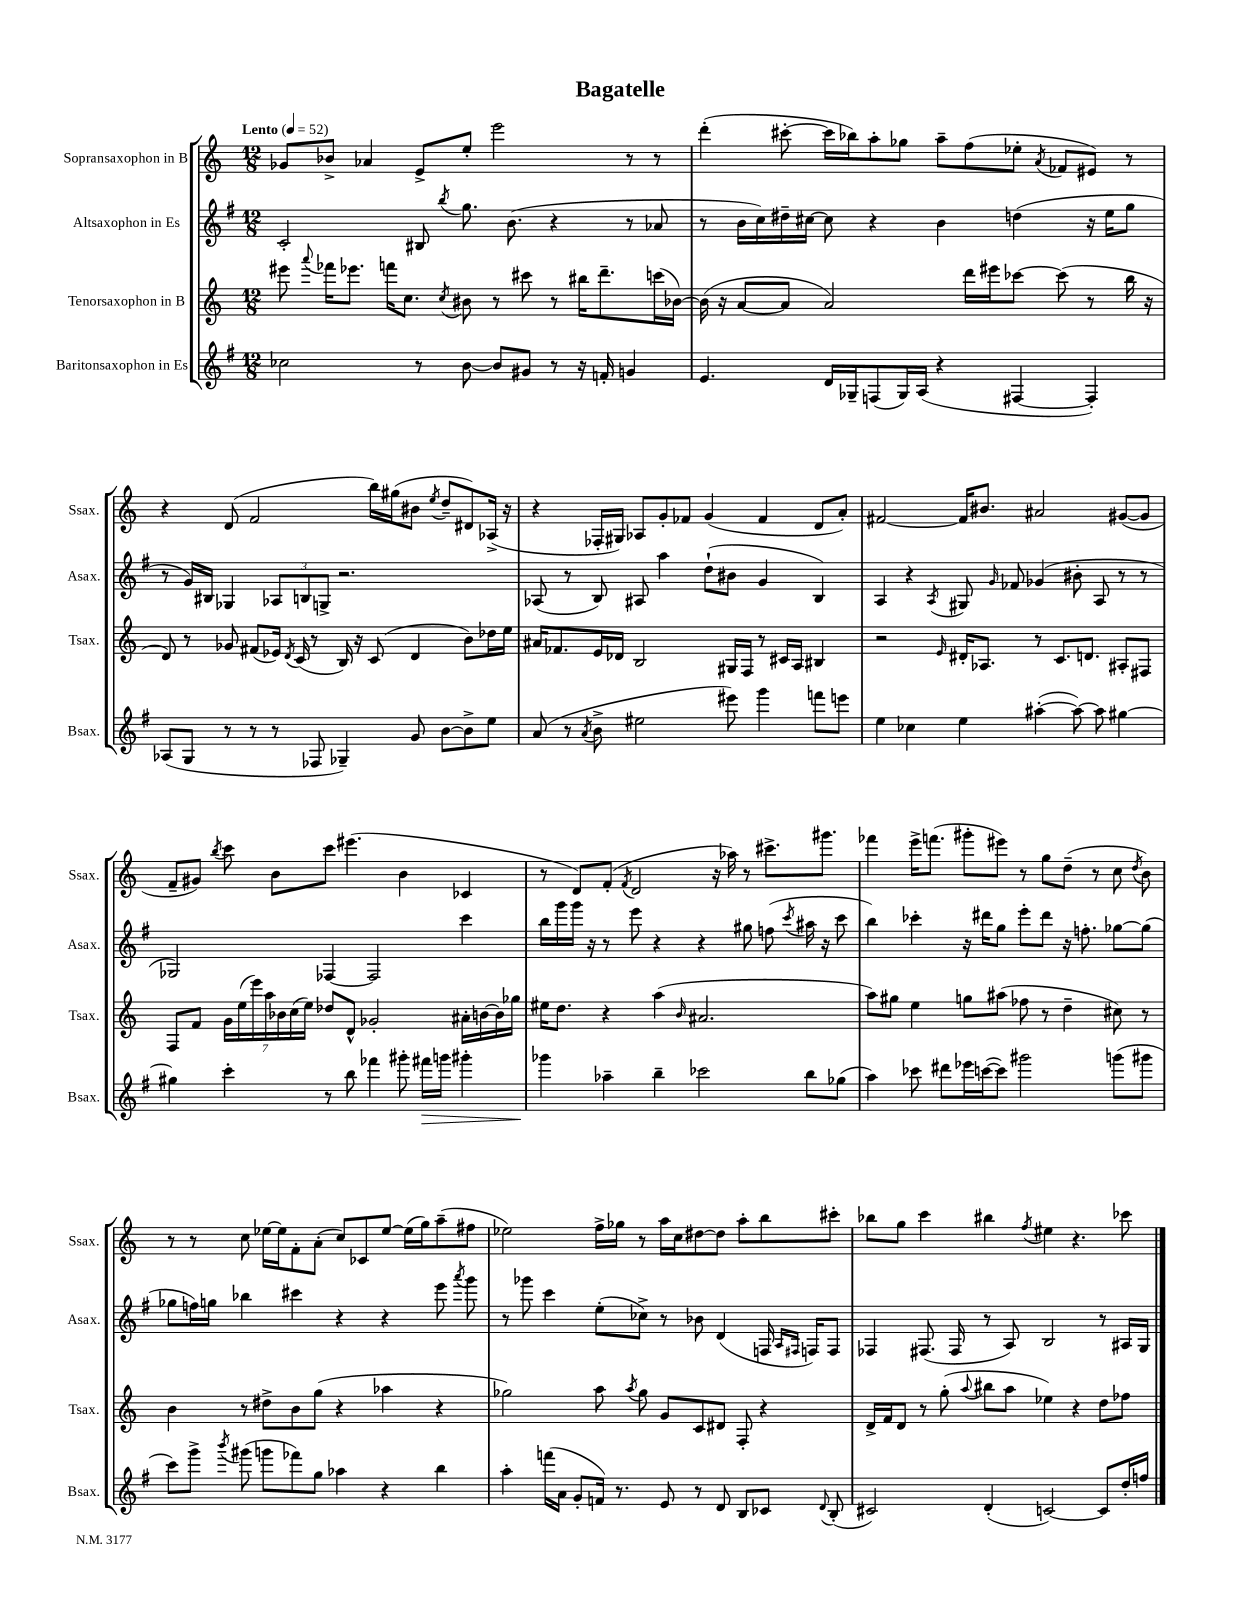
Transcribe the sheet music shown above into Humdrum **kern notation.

**kern	**dynam	**kern	**kern	**kern
*part4	*part4	*part3	*part2	*part1
*staff4	*staff4	*staff3	*staff2	*staff1
*I"Baritonsaxophon in Es	*	*I"Tenorsaxophon in B	*I"Altsaxophon in Es	*I"Sopransaxophon in B
*I'Bsax.	*	*I'Tsax.	*I'Asax.	*I'Ssax.
*clefG2	*	*clefG2	*clefG2	*clefG2
*k[f#]	*	*k[]	*k[f#]	*k[]
*M12/8	*	*M12/8	*M12/8	*M12/8
*MM52	*	*MM52	*MM52	*MM52
=1	=1	=1	=1	=1
!	!	!	!	!LO:TX:a:B:t=Lento
2cc-X\	.	8eee#X\	2c'/	8g-X/L
.	.	8qqaaa/	.	.
.	.	16fff-X\KL	.	8b-X^/J
.	.	8.eee-X\J	.	.
.	.	.	.	4a-X/
.	.	16fffn\KL	.	.
.	.	8.cc\J	.	.
8r	.	.	8B#X/	8e^/L
.	.	8qcc/	8qbb/	.
[8b\	.	8b#X\	8.gg\	8ee'/J
8b/L]	.	8r	.	2eee\
.	.	.	(8.b\	.
8g#X/J	.	8ccc#X\	.	.
8r	.	8r	4r	.
16r	.	16bb#X\KL	.	.
16fn'/	.	8.ddd~\	.	.
4gn/	.	.	8r	8r
.	.	(16cccn\L	8a-X/	8r
.	.	[16b-X\JJ)	.	.
=2	=2	=2	=2	=2
4.e/	.	(16b-\]	8r	(4ddd'\
.	.	16r	.	.
.	.	[8a/L	16b\LL	.
.	.	.	16cc\)	.
.	.	8a/J]	16dd#X~\	[8ccc#X'\
.	.	.	[16cc#X\JJ	.
16d/LL	.	2a/)	8cc#\]	16ccc#\LL]
16G-X~/J	.	.	.	16bb-X\J)
(8Fn/	.	.	4r	8aa'\
16G-/L)	.	.	.	8gg-X\J
(16A/JJ	.	.	.	.
4r	.	.	4b\	8aa~\L
.	.	16ddd\LL	.	(8ff\
.	.	16eee#X\J	.	.
[4F#X/	.	[8ccc-X\J	(4ddn\	8ee-X'\J
.	.	.	.	8qa/
.	.	(8ccc-\]	.	8f-X/L
4F#'/])	.	8r	16r	8e#X/J)
.	.	.	16ee\KL	.
.	.	16bb\	8gg\J	8r
.	.	16r	.	.
!!LO:LB:g=z
=3	=3	=3	=3	=3
(8A-X/L	.	8d/)	8r	4r
8G/J	.	8r	16g/LL)	.
.	.	.	16B#X/JJ	.
8r	.	8g-X/	4G-X/	(8d/
8r	.	(8f#X/L	.	2f/
8r	.	16e-X/Jk)	12A-X/L	.
.	.	8qd/	.	.
.	.	(16c/	.	.
.	.	.	12Bn/	.
8F-X/	.	8r	.	.
.	.	.	12Gn^/J	.
4G-X~/)	.	16B/)	2.r	.
.	.	16r	.	.
.	.	(8c/	.	16bb\LL)
.	.	.	.	(16gg#X\J
8g/	.	4d/	.	8b#X\J
.	.	.	.	8qee/
[8b\L	.	.	.	8dd~/L
8b^\]	.	8b\L)	.	8d#X/)
8ee\J	.	16dd-X\L	.	(16A-X^/Jk
.	.	16ee\JJ	.	16r
=4	=4	=4	=4	=4
(8a/	.	16a#X/KL	(8A-X/	4r
.	.	8.f-X/	.	.
8r	.	.	8r	.
8qa/	.	.	.	.
8b^\	.	16e/L	8B/)	16F-X'/LL
.	.	16d-X/JJ	.	16G#X/JJ)
2ee#X\	.	2B/	8A#X/	8A-X/L
.	.	.	4aa\	8g'/
.	.	.	.	8f-X/J
.	.	.	(8dd`\L	(4g/
8eee#X\)	.	16G#X/LL	8b#X\J	.
.	.	16F/JJ	.	.
4ggg\	.	8r	4g/	4f-/
.	.	16c#X/LL	.	.
.	.	16A/JJ	.	.
8fffn\L	.	4B#X/	4B/)	8d/L
8eeen\J	.	.	.	8a'/J)
=5	=5	=5	=5	=5
4ee\	.	2r	4A/	[2f#X/
4cc-X\	.	.	4r	.
.	.	16qqe/	8qA/	.
4ee\	.	16d#X'/KL	8G#X/	16f#/KL]
.	.	8.A-X/J	.	8.b#X/J
.	.	.	16qqg/	.
.	.	.	8f-X/	.
([4aa#X'\	.	8r	(4g-X/	2a#X/
.	.	8.c/L	.	.
8aa#\_)	.	.	8b#X'\	.
.	.	8.dn/J	.	.
8aa#\]	.	.	8A/	.
[4gg#X\	.	8A#X'/L	8r	([8g#X/L
.	.	8F#X/J	8r	8g#/J]
!!LO:LB:g=z
=6	=6	=6	=6	=6
4gg#X\]	.	8F/L	2G-X/)	8f~/L
.	.	8f/J	.	8g#X/J)
.	.	.	.	8qbb/
4ccc'\	.	28g\LL	.	8ccc\
.	.	(28ee\	.	.
.	.	28eee\)	.	.
.	.	28aa\	.	.
.	.	.	.	8b\L
.	.	28b-X\	.	.
.	.	(28cc\	.	.
.	.	28ee\JJ)	.	.
8r	.	8dd-X/L	[4F-X/	8ccc\J
8bb\	.	8d^^/J	.	(4.eee#X\
4fff-X\	.	2g-X'/	2F-/]	.
8ggg#X'\	.	.	.	4b\
!	!LO:HP:b	!	!	!
16fff#X\LL	>	.	.	.
16gggn\JJ	.	.	.	.
4ggg#X'\	.	16a#X'\LL	4ccc\	4c-X/
.	.	[16bn\	.	.
.	.	16b\]	.	.
.	.	16gg-X\JJ	.	.
=7	=7	=7	=7	=7
4ggg-X\	.	16ee#X\KL	16bb\LL	8r
.	.	8.dd\J	16ggg\	.
.	.	.	16ggg\JJ	8d/L)
.	.	.	16r	.
4aa-X~\	]	4r	8r	(8f'/J
.	.	.	.	8qf/
.	.	.	8eee\	2d/
4bb~\	.	(4aa\	4r	.
.	.	16qqb/	.	.
2ccc-X\	.	2.a#X/	4r	.
.	.	.	.	16r
.	.	.	.	16aa-X\)
.	.	.	8gg#X\	8r
.	.	.	(8ffn\	8.ccc#X^\L
.	.	.	8qccc/	.
8bb\L	.	.	16aa#X\	.
.	.	.	16r	8.ggg#X\J
(8gg-X\J	.	.	8ccc\	.
=8	=8	=8	=8	=8
4aa\)	.	8aa\L)	4bb\)	4fff-X\
.	.	8gg#X\J	.	.
8ccc-X\	.	4ee\	4ccc-X'\	16eee^\KL
.	.	.	.	(8.fffn\J
8ddd#X\L	.	.	.	.
16eee-X\L	.	8ggn\L	16r	8ggg#X'\L
([16cccn\J	.	.	16ddd#X\KL	.
8ccc\J])	.	(8aa#X\J	8gg\J	8eee#X\J)
2ggg#X\	.	8ff-X\	8eee'\L	8r
.	.	8r	8ddd#\J	8gg\L
.	.	4dd~\	16r	(8dd~\J
.	.	.	8.ffn'\	.
.	.	.	.	8r
(8gggn\L	.	8cc#X\)	[8gg-X\L	8cc\
.	.	.	.	8qdd/
8ggg#X\J	.	8r	(8gg-\J]	8b\)
!!LO:LB:g=z
=9	=9	=9	=9	=9
8ccc\L)	.	4b\	8gg-X\L	8r
8ggg^\J	.	.	16ffn\L)	8r
.	.	.	16ggn\JJ	.
8qbbb/	.	.	.	.
(8ggg#X\	.	8r	4bb-X\	8cc\
8gggn\L	.	8dd#X^\L	.	[16ee-X\LL
.	.	.	.	16ee-\J]
8fff-X\)	.	8b\	4ccc#X\	8f'\
8gg\J	.	(8gg\J	.	(8a'\J
4aa-X\	.	4r	4r	8cc/L)
.	.	.	.	8c-X/
4r	.	4aa-X\	4r	[8ee-/J
.	.	.	.	(16ee-\LL]
.	.	.	.	16gg\J)
4bb\	.	4r	8eee\	(8aa~\
.	.	.	8qaaa/	.
.	.	.	8ggg\	8ff#X\J
=10	=10	=10	=10	=10
4aa'\	.	2gg-X\)	8r	2ee-X\)
.	.	.	8ggg-X\	.
(16fffn\LL	.	.	4ccc\	.
16a\JJ	.	.	.	.
8g'/L	.	.	.	.
16fn/Jk)	.	8aa\	(8ee'\L	16ff^\LL
8.r	.	.	.	16gg-X\JJ
.	.	8qaa/	.	.
.	.	8gg-\	8cc-X^\J)	8r
8e/	.	8g/L	8r	16aa\LL
.	.	.	.	16cc\J
8r	.	8c/	8b-X\	[8dd#X\
8d/	.	8d#X/J	(4d/	8dd#\J]
8B/L	.	8F'/	.	8aa'\L
8c-X/J	.	4r	16Fn/	8bb\
.	.	.	16qqA/LL	.
.	.	.	16qqF#X/JJ	.
.	.	.	16Fn/KL)	.
8qqd/	.	.	.	.
(8B'/	.	.	8F/J	8ccc#X'\J
=11	=11	=11	=11	=11
2c#X/)	.	16d^/LL	4F-X/	8bb-X\L
.	.	16f/J	.	.
.	.	8d/J	.	8gg\J
.	.	8r	(8.F#X/	4ccc\
.	.	(8gg'\	.	.
.	.	.	16F#/	.
.	.	8qqaa/	.	.
(4d'/	.	8bb#X\L	8r	4bb#X\
.	.	8aa\J	8A/)	.
.	.	.	.	8qff/
[2cn/)	.	4ee-X\)	2B/	4ee#X\
.	.	4r	.	4.r
8c/L]	.	8dd\L	8r	.
16dd'/L	.	8ff-X\J	16A#X/LL	8ccc-X\
16ffn/JJ	.	.	16G/JJ	.
==	==	==	==	==
*-	*-	*-	*-	*-
